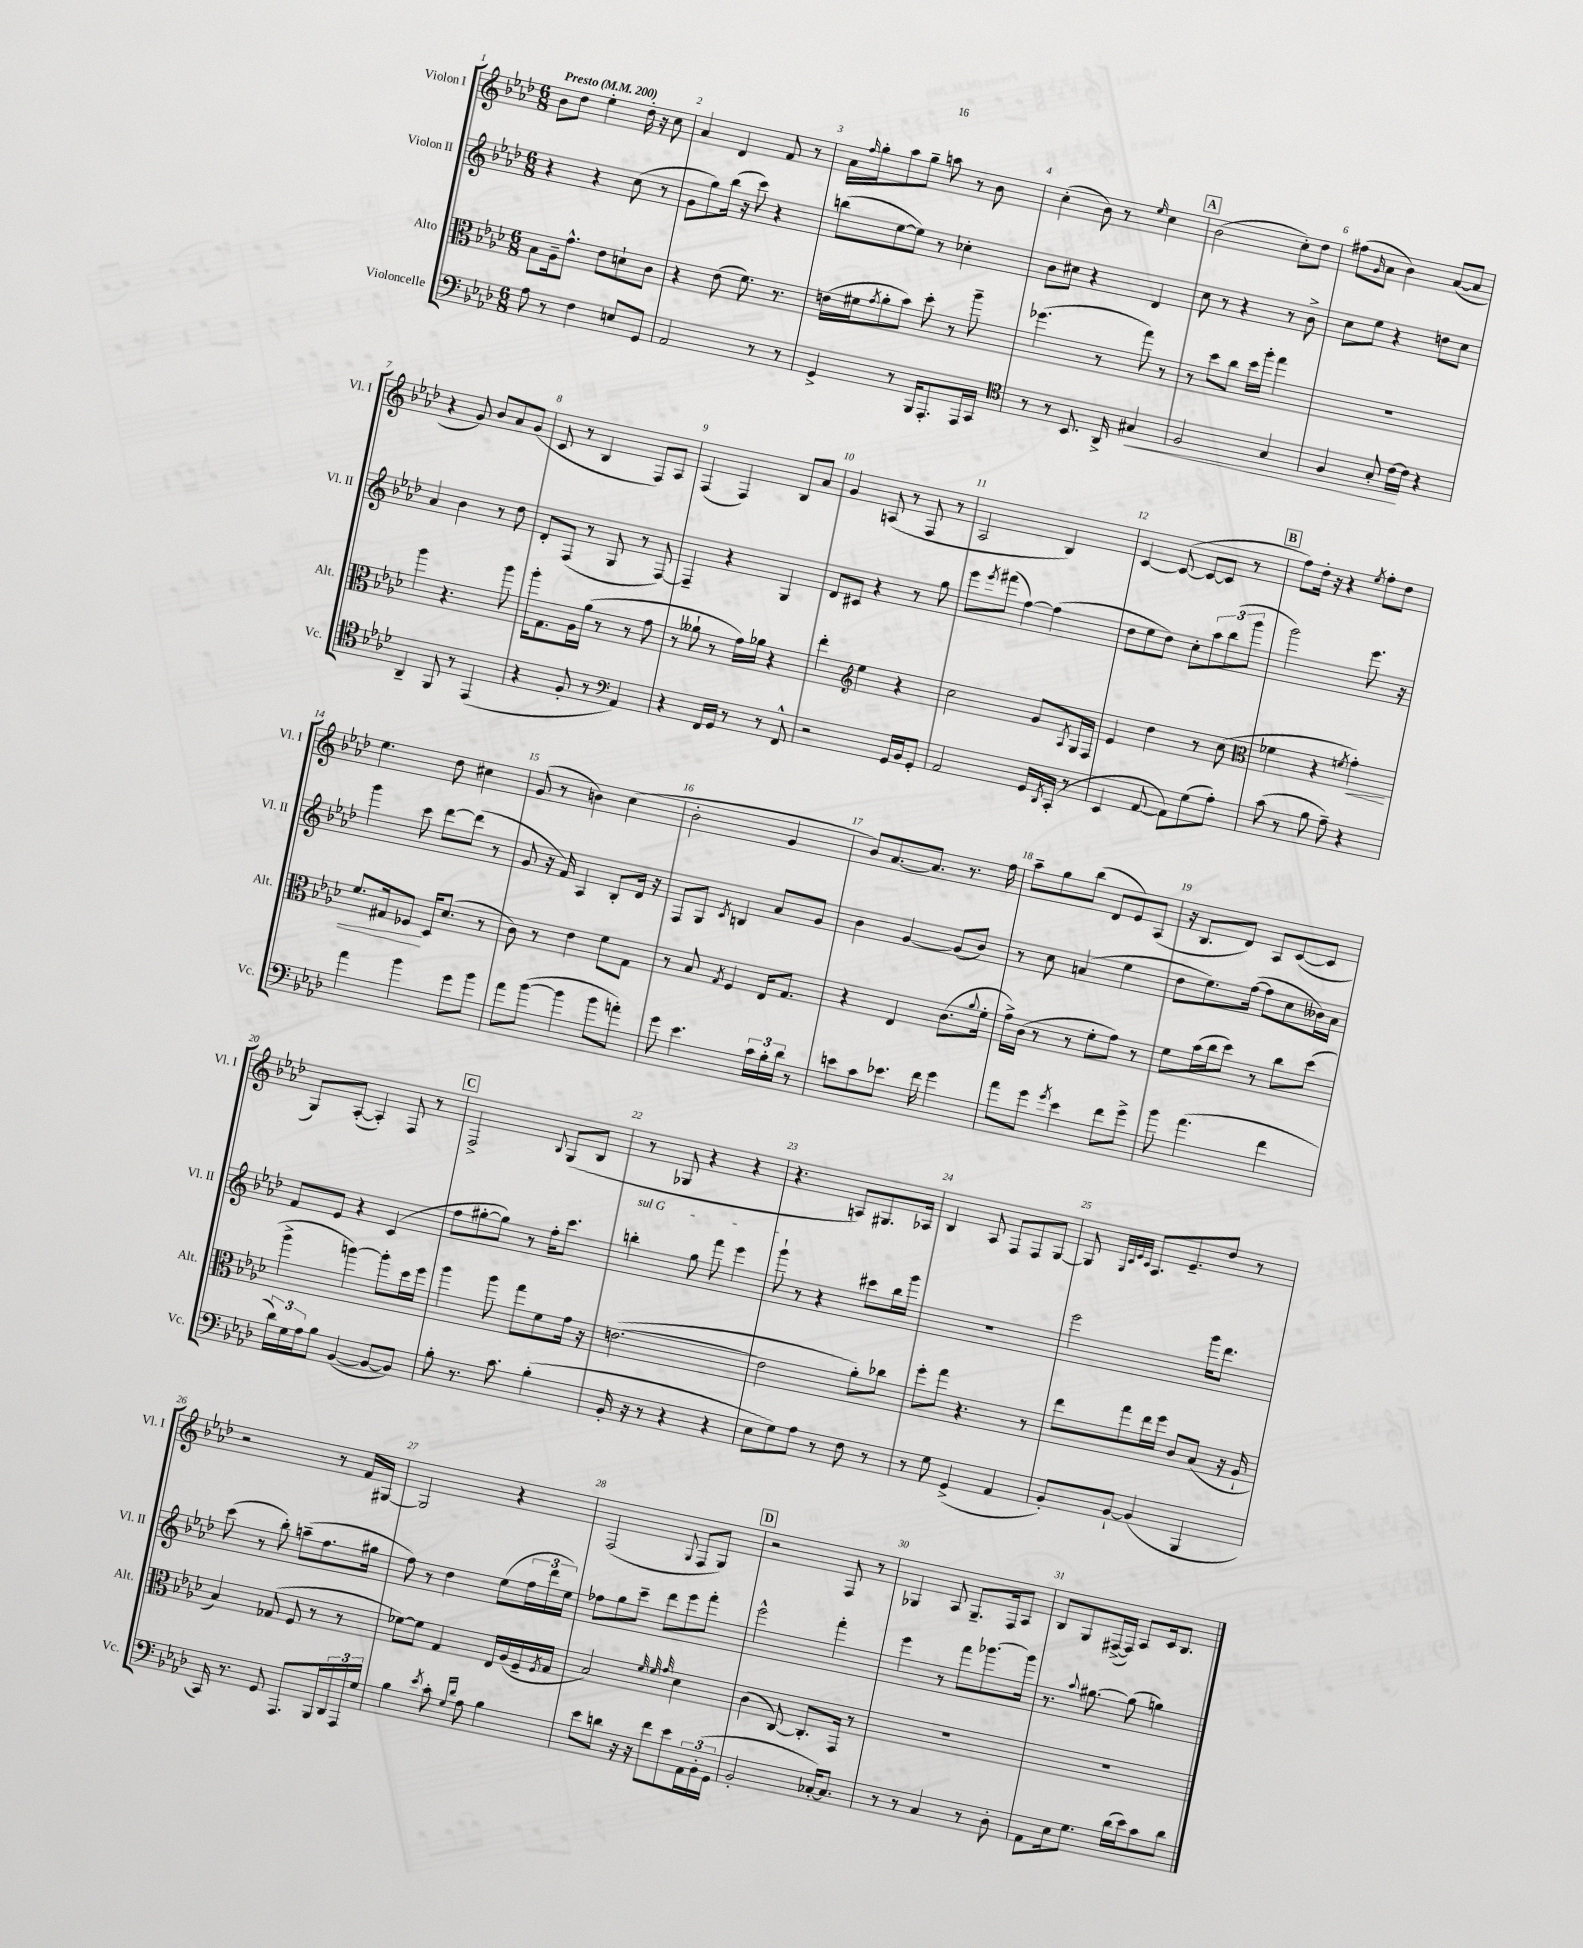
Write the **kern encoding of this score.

**kern	**kern	**kern	**kern
*staff4	*staff3	*staff2	*staff1
*clefF4	*clefC3	*clefG2	*clefG2
*k[b-e-a-d-]	*k[b-e-a-d-]	*k[b-e-a-d-]	*k[b-e-a-d-]
*M6/8	*M6/8	*M6/8	*M6/8
*MM200	*MM200	*MM200	*MM200
8A-	8B-	4r	8b-
8r	16A-~	.	8dd-
.	8.g^^	.	.
4F	.	4r	4ee-'
.	8e-	.	.
8E	8d`	(8cc	16dd-'
.	.	.	16r
8GG	8c	8r	8cc
=	=	=	=
2AA-	4r	8g	4a-
.	.	8gg)	.
.	(8e-	(16bb-	4d-
.	.	16r	.
.	8.f)	8ccc)	.
8r	.	4r	8f
.	8.r	.	.
8r	.	.	8r
=	=	=	=
4GG^	(16e	(8bb	16a-
.	.	.	16qqff
.	16f#	.	16gg'
.	8qg	.	.
.	8a-'	[8ee-	8aa-
8r	8b-)	8ee-])	8gg~
16BBB-	8dd-'	8r	8aa
8.AAA-'	.	.	.
.	8r	4cc-'	8r
16AAA-	8aa-~	.	8b-
16CC	.	.	.
=	=	=	=
*clefC4	*	*	*
8r	(4.ff-	8b-	(4cc'
8r	.	8cc#	.
8.BB-	.	4r	8b-)
.	8r	.	8r
16AA-^	.	.	.
.	.	.	16qqee-
4G#	8gg)	4d-	4cc
.	8r	.	.
=	=	=	=
2F	8r	8cc	(2b-
.	8dd-	8r	.
.	8cc	4r	.
.	16dd-	.	.
.	16aa-'	.	.
4G	4gg	8r	8cc')
.	.	8b-^	8dd-
=	=	=	=
4F	2.r	8cc	(8ff#
.	.	.	16qqg
.	.	8ee-	8a-
8G'	.	4r	4b-)
[16c	.	.	.
16c]	.	.	.
4r	.	8dd	([8a-
.	.	8cc	8a-]
=	=	=	=
4AA-~	4aa-	4a-	4r
8FF	4.r	4b-	8g)
8r	.	.	8b-
(4EE-	.	8r	8a-
.	8aa-	8dd-	(8g
=	=	=	=
4r	16aa-'	8d-'	8c
.	8.G	.	.
.	.	(8F	8r
8F'	16A-	8r	4B-
.	(16a-	.	.
8r	8r	8G	.
*clefF4	*	*	*
4AA-)	8r	8r	8F)
.	8g	[8F)	8A-
=	=	=	=
4r	8r	4F~]	(4F
.	8a--`	.	.
16FF	8r	4r	4F)
16GG	.	.	.
8r	16g)	.	.
.	16a-	.	.
8r	4r	4G	8B-
8FF^^	.	.	8a-
=	=	=	=
2r	4ee-'	8d-	4g
.	.	8c#	.
*	*clefG2	*	*
.	4ee-	4r	(8A
.	.	.	8r
16GG	4r	8r	8F
16BB-	.	.	.
8GG'	.	8gg	8r
=	=	=	=
2AA-	2cc	8eee-	2A-
.	.	8qeee-	.
.	.	(8fff#	.
.	.	[4ff)	.
16GG	8g	(4ff]	4B-)
8qDD-	.	.	.
(16CC'	.	.	.
.	8qA-	.	.
8r	16G	.	.
.	16F	.	.
=	=	=	=
4EE-	4e-	8dd-	[4c
.	.	8ee-	.
[8AA-	4dd-	8dd-)	(8c_
8AA-])	.	8cc'	8c_
(8G	8r	12aa-	8c]
.	.	(12bb-	.
8A-')	(8cc	.	8r
.	.	12ggg	.
=	=	=	=
*	*clefC3	*	*
(8c	4f-	2ggg)	8ff)
8r	.	.	16dd-'
.	.	.	16r
8B-	4r	.	4r
8A-~)	.	.	.
.	8qf	.	8qee-
4r	4g')	8.eee-	8ff'
.	.	.	8dd-
.	.	16r	.
=	=	=	=
4a-	8.f	4ggg	4.ee-
.	16G#	.	.
4b-	8F-	8ccc	.
.	16D-	[8ddd-	8dd-
.	(8.d-	.	.
8g	.	(8ddd-]	4cc#
8b-	8r	8r	.
=	=	=	=
8a-	8c)	8g	(8g
([8b-	8r	16r	8r
.	.	16f)	.
4b-]	4e-	4A-	4b)
8b-	8f	8B-'	(4cc
8a')	8G	16d-	.
.	.	16r	.
=	=	=	=
8g	8r	8F	2b-'
4.e-	8B-	8G	.
.	8qG	8qc	.
.	4F	4B	.
24c	16E-	8a-	4g
24B-'	.	.	.
.	8.G	.	.
24d-	.	.	.
8r	.	8g	.
=	=	=	=
8e	4r	4b-	8b-)
8c	.	.	[8.a-
8.e-	4E-	[4g	.
.	.	.	8.a-]
16f	.	.	.
4g	(8.c	(8g]	8.r
.	.	8b-)	.
.	8qqa-	.	.
.	16f'	.	16ff
=	=	=	=
8a-	16g^)	8r	8aa-~
.	(16c	.	.
8g	8r	8cc	8gg
8qg	.	.	.
4e-	8r	(4a	(8bb-
.	8f'	.	8d-
8f	8g)	4ee-	8e-)
8g^	8r	.	(8A-
=	=	=	=
8b-	8f	8dd-	16r
.	.	.	8.B-
(4.a-	(16b-	8.ee-)	.
.	16cc	.	.
.	8dd-)	.	8d-)
.	.	([16ff	.
.	8r	8ff]	8A-
4f	8cc	8cc	([8c
.	(8dd-	16b--)	8c]
.	.	16a-	.
=	=	=	=
24d-)	4aa-^	8f	8G)
24G	.	.	.
24A-	.	.	.
8B-	.	8e-	([8A-'
([4BB-	[4aa)	4r	4A-'])
8BB-_	8aa']	(4c	8F
8BB-])	16dd-	.	8r
.	16ff	.	.
=	=	=	=
8B-'	4aa-	8ff	2F^
8.r	.	[8gg#'	.
.	8aa-	8gg#])	.
8.c	.	.	.
.	8gg	8r	.
.	.	.	8qqB-
(4B-'	8f	16ff'	(8G
.	.	8.ccc	.
.	16g	.	8B-
.	16r	.	.
=	=	=	=
16BB-'	([2.e	4bb'	8r
16r	.	.	.
8r	.	.	8G-
4r	.	8gg	4r
.	.	8fff	.
4r	.	4eee-	4r
=	=	=	=
8E-	2e]	8ggg`	4.r
8G)	.	8r	.
8A-	.	4r	.
8r	.	.	8A)
8F	8a-')	8ccc#	8.G#
8r	8cc-	16bb-	.
.	.	16ggg	16A-
=	=	=	=
8r	8ff'	2.r	4B-
8G	8gg	.	.
(4GG^	4.r	.	8A-
.	.	.	8F
4AA-	.	.	8F
.	8r	.	[8G
=	=	=	=
8BB-')	8ee-	2eee-	8G]
.	.	.	32qqG
.	.	.	32qqc
.	.	.	32qqe-
.	.	.	32qqc
[8BB-`	8gg	.	8.A-
(4BB-]	16ee-	.	.
.	16ff	.	8.e-~
.	8c	.	.
4BBB-	(8B-	16ggg	8dd-
.	.	8.ddd-	.
.	16r	.	8r
.	16A-`	.	.
=	=	=	=
16CC)	4B-)	(8ccc	2r
8.r	.	.	.
.	.	8r	.
8GG	(8G-	8bb-')	.
8.AAA-	8F	(8aa~	.
.	8r	8.ff	8r
16BBB-	.	.	.
24DD-	8r	.	16f
24AAA-	.	.	.
.	.	16gg#	[16G#
24G	.	.	.
=	=	=	=
4B-	[8f-)	8ff)	2G#]
.	8f-]	8r	.
8qe-	.	.	.
8c'	4G	4dd-	.
16qqG	.	.	.
16qqd-	.	.	.
8A-	.	.	.
4B-	16E-	(8ee-	4r
.	(16A-	.	.
.	16F~	24ff	.
.	.	24ddd-	.
.	8qF	.	.
.	16G	.	.
.	.	24ee-)	.
=	=	=	=
8e-	2B-)	8ff-	(2F
8d	.	8gg	.
16r	.	8ccc~	.
16r	.	.	.
8f	.	8ddd-	.
.	32qqf	.	.
.	32qqf	.	.
.	32qqg	.	8qqG
8e-	4d-	8eee-	8F
24AA-	.	8fff'	8G)
(24BB-'	.	.	.
24GG	.	.	.
=	=	=	=
2BB-'	(4c	2eee-^^	2r
.	[8C)	.	.
.	8.C']	.	.
[16C-')	.	4fff'	8F
8.C-]	16GG	.	.
.	8r	.	8r
=	=	=	=
8r	2.r	4eee-	4G-
8r	.	.	.
4C	.	8r	8A-
.	.	8fff	8.G-~
8r	.	[8.ggg-	.
.	.	.	16F
8D-'	.	.	8A-
.	.	16ggg-]	.
=	=	=	=
8AA-	2.r	8.r	8B-
16E-	.	.	8G
.	.	8qqaa-	.
8.G	.	[8.gg#	.
.	.	.	([16F#^
.	.	.	16F#])
(16d-	.	(8gg#]	8A-
16e-)	.	.	.
8c	.	4gg)	16c
.	.	.	8.B-
8d-	.	.	.
==	==	==	==
*-	*-	*-	*-
